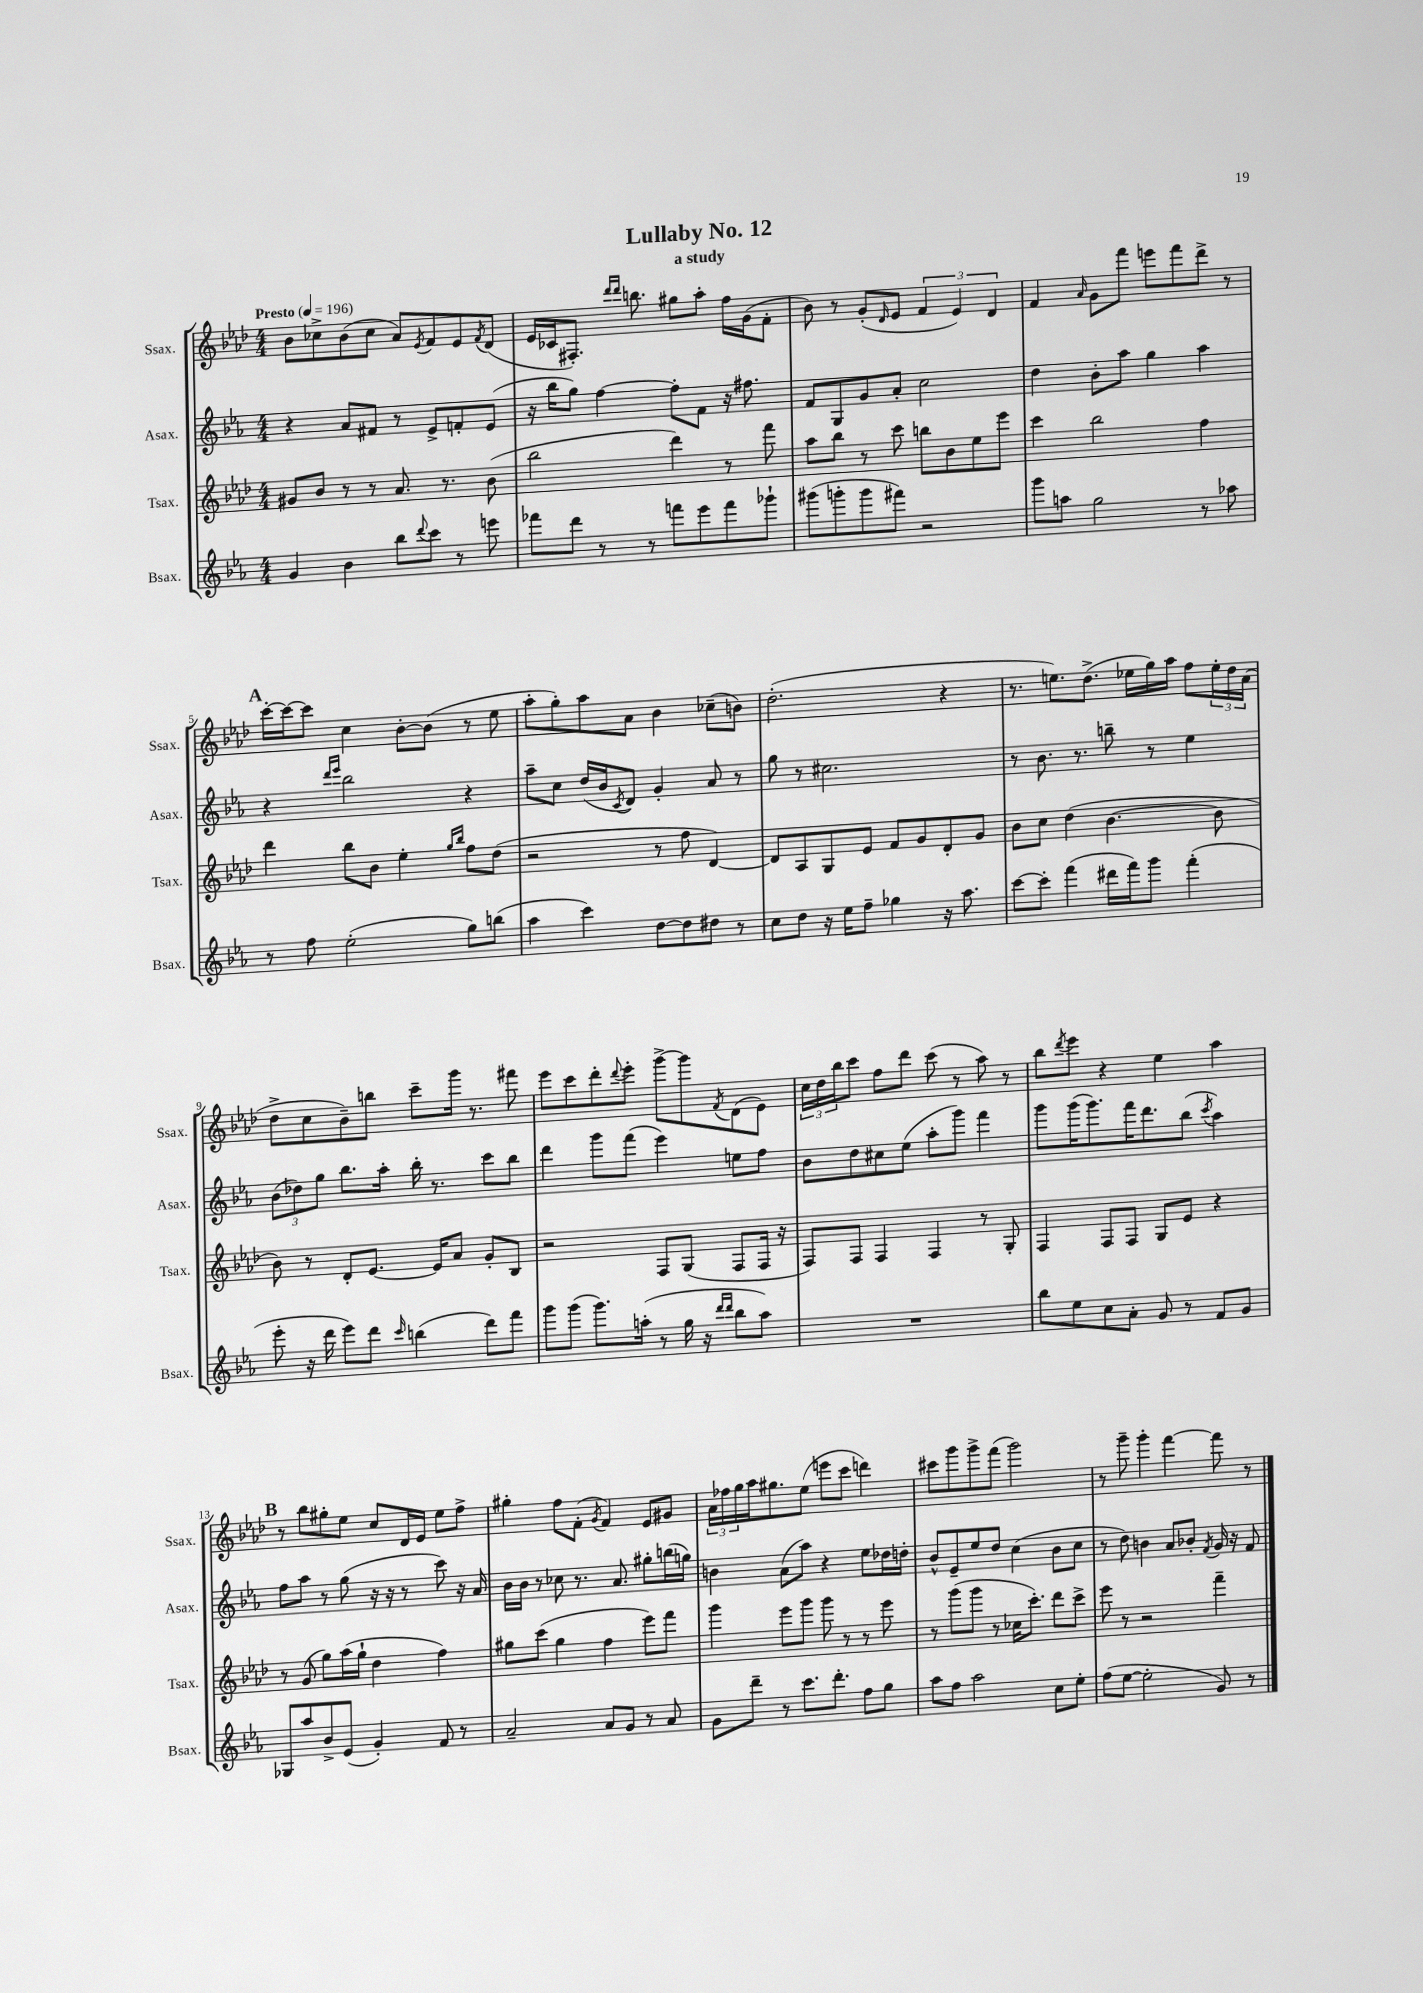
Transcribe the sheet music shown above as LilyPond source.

\header { title = "Lullaby No. 12" subtitle = "a study" }
<<
\new StaffGroup <<
\new Staff = "s0" \with { instrumentName = "Ssax." shortInstrumentName = "Ssax." } {
    \clef treble \key aes \major \numericTimeSignature \time 4/4 \tempo "Presto" 4 = 196
    bes'8 ces''8-> bes'8( ces''8 aes'8) \acciaccatura { ees'8 } f'8 ees'8 \acciaccatura { f'8 } des'8( |
    ees'16 ces'16 fis8.-.) \grace { des'''16 des'''16 } b''8. gis''8 aes''8-. f''16 g'16( f'8-. |
    bes'8) r8 g'8-.( \grace { des'16 } ees'8 \tuplet 3/2 { f'4 ees'4) des'4 } |
    f'4 \grace { aes'16 } g'8 f'''8 e'''8 f'''8 des'''8-> r8 |
    \mark \markup { \bold "A" } c'''16~-. c'''16~ c'''8 c''4 bes'8~-. bes'8( r8 ees''8 |
    aes''8-. g''8-.) aes''8 aes'8 bes'4 ces''8--( b'8) |
    des''2.-.( r4 |
    r8. e''8.) des''8.->( ees''16 g''16) aes''16 f''8 \tuplet 3/2 { ees''16-. des''16 aes'16( } |
    des''8-> c''8 bes'8--) b''8 c'''8-- g'''16 r8. fis'''8 |
    ees'''8 c'''8 des'''8-. \appoggiatura { des'''8 } ees'''8-. g'''8~-> g'''8 \acciaccatura { f'8 } des'8( ees'8) |
    \tuplet 3/2 { c''16 des''16 bes''16 } c'''8 f''8 des'''8 c'''8( r8 aes''8) r8 |
    bes''8 \acciaccatura { des'''8 } ees'''8 r4 ees''4 aes''4 |
    \mark \markup { \bold "B" } r8 bes''8 gis''8-. ees''8 c''8 des'16 ees'16 ees''8 f''8-> |
    gis''4-. f''8 f'8-.( \acciaccatura { g'8 } f'4) ees'8 gis'8 |
    \tuplet 3/2 { aes'16 fes''16 g''16 } aes''16 gis''8. ees''8( e'''8 c'''8 d'''4) |
    cis'''8 g'''8 g'''8-> f'''8( g'''2) |
    r8 g'''8-- g'''4-. f'''4~ f'''8 r8 \bar "|." |
}
\new Staff = "s1" \with { instrumentName = "Asax." shortInstrumentName = "Asax." } {
    \clef treble \key ees \major \numericTimeSignature \time 4/4
    r4 aes'8 fis'8 r8 ees'8-> f'8-. ees'8( |
    r16 bes''16 g''8) f''4~ f''8-. f'8 r16 fis''8. |
    f'8 g8 g'8 aes'8-. c''2 |
    d''4 bes'8-. aes''8 g''4 aes''4 |
    \mark \markup { \bold "A" } r4 \grace { d'''16 ees'''16 } bes''2 r4 |
    aes''8-- c''8 d''16( bes'16 \acciaccatura { c'8 } d'8) g'4-. aes'8 r8 |
    g''8 r8 cis''2. |
    r8 bes'8. r8. b''8-- r8 ees''4 |
    \tuplet 3/2 { bes'8( des''8) g''8 } bes''8. aes''16-. bes''16-. r8. c'''8 bes''8 |
    d'''4 g'''8 f'''8( ees'''4) e''8 f''8 |
    bes'8 d''8 cis''8 ees''8( aes''8-. g'''8) f'''4 |
    g'''8 g'''16( g'''8.) f'''16 d'''8. bes''8( \acciaccatura { c'''8 } aes''4) |
    \mark \markup { \bold "B" } f''8 aes''8 r8 g''8( r16 r16 r8 c'''8) r16 aes'16 |
    bes'16 bes'16 r8 ces''8 r8. aes'8. gis''8-. b''16( g''16) |
    b'4 aes'8( aes''8) r4 ees''8 des''16 d''16-. |
    bes'8-^ ees'8-- ees''8 d''8 c''4( bes'8 c''8 |
    r8 d''8) b'4 aes'8 bes'8-. \acciaccatura { f'8 } g'16 r16 f'8 \bar "|." |
}
\new Staff = "s2" \with { instrumentName = "Tsax." shortInstrumentName = "Tsax." } {
    \clef treble \key aes \major \numericTimeSignature \time 4/4
    gis'8 bes'8 r8 r8 aes'8. r8. bes'8( |
    bes''2 des'''4) r8 f'''8 |
    aes''8 bes''8 r8 c'''8 b''8 bes'8 ees''8 ees'''8 |
    c'''4 bes''2 f''4 |
    \mark \markup { \bold "A" } des'''4 bes''8 bes'8 ees''4-. \grace { g''16 bes''16 } f''8 des''8( |
    r2 r8 f''8 des'4~) |
    des'8 aes8 g8 ees'8 f'8 g'8 des'8-. g'8 |
    bes'8 c''8 des''4( bes'4.~ bes'8 |
    bes'8) r8 des'8-. ees'8.~ ees'16 aes'8 g'8-. bes8 |
    r2 f8 g8( f8 f16 r16 |
    f8) f8 f4 f4 r8 g8-. |
    f4 f8 f8 g8 ees'8 r4 |
    \mark \markup { \bold "B" } r8 g'8( g''8) aes''16( g''16-! des''4 f''4) |
    gis''8 c'''8( gis''4 f''4 ees'''8) f'''8 |
    g'''4 ees'''8 g'''8 g'''8 r8 r8 ees'''8 |
    r8 g'''8( g'''8 r8 ces''16 c'''8.-.) des'''8 c'''8-> |
    ees'''8 r8 r2 f'''4-- \bar "|." |
}
\new Staff = "s3" \with { instrumentName = "Bsax." shortInstrumentName = "Bsax." } {
    \clef treble \key ees \major \numericTimeSignature \time 4/4
    g'4 bes'4 bes''8 \appoggiatura { d'''8 } c'''8 r8 e'''8 |
    fes'''8 d'''8 r8 r8 f'''8 ees'''8 f'''8 ges'''8-! |
    gis'''8( g'''8-. g'''8 fis'''8) r2 |
    g'''8 a''8 g''2 r8 aes''8 |
    \mark \markup { \bold "A" } r8 f''8 ees''2-.( g''8) b''8( |
    aes''4 c'''4) d''8~ d''8 dis''8 r8 |
    c''8 d''8 r16 ees''16 f''8-- ges''4 r16 aes''8. |
    c'''8~ c'''8-. f'''4( dis'''16 f'''16) g'''8 f'''4-.( |
    ees'''8-. r16 d'''16 ees'''8) d'''8 \grace { c'''16 } b''4( d'''8) f'''8 |
    g'''8 g'''8( g'''8.) a''16-.( r8 g''16 r16 \grace { d'''16 d'''16 } bes''8 a''8) |
    R1 |
    bes''8 ees''8 c''8 aes'8-. g'8 r8 f'8 g'8 |
    \mark \markup { \bold "B" } ges8 aes''8 bes'8-> ees'8( g'4-.) f'8 r8 |
    aes'2-- aes'8 g'8 r8 aes'8 |
    g'8 d'''8-- r8 c'''8. d'''8.-. f''8 g''8 |
    aes''8 f''8 aes''2 c''8 ees''8-. |
    f''8( ees''8~ ees''2-. g'8) r8 \bar "|." |
}
>>
>>
